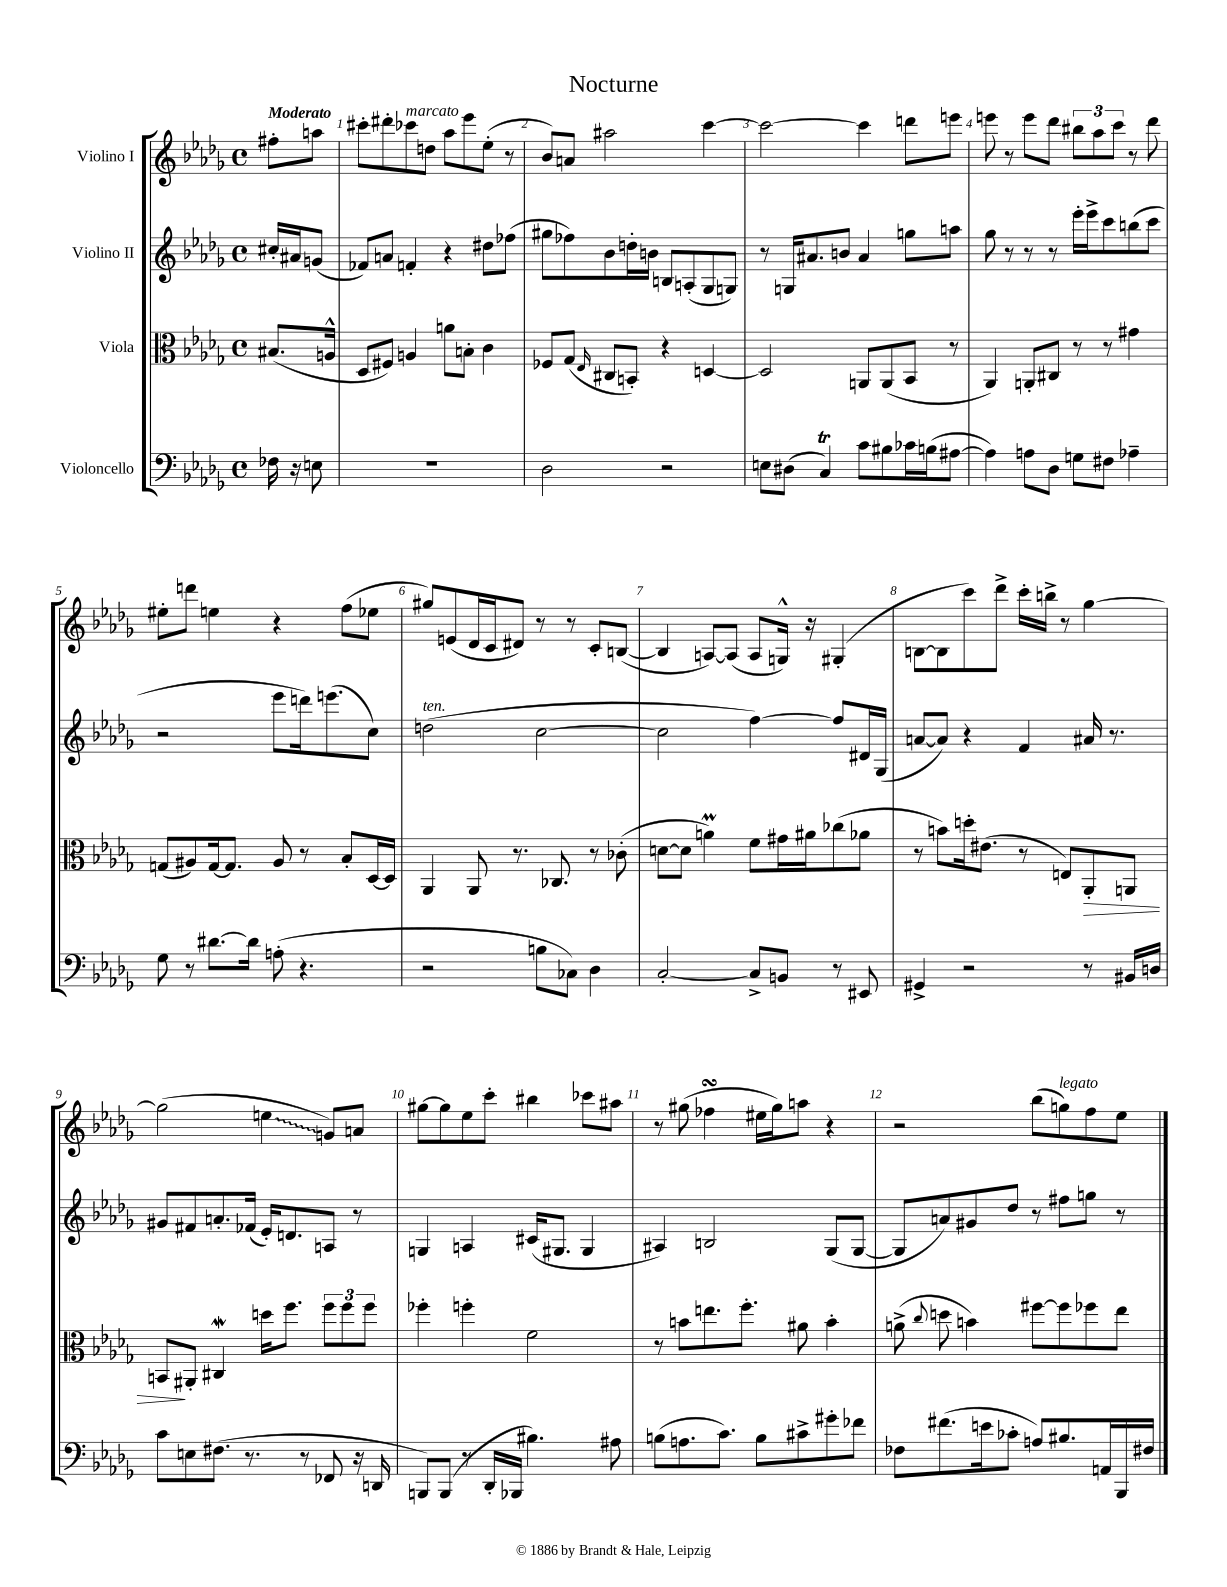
\header { title = "Nocturne" }
<<
\new StaffGroup <<
\new Staff = "s0" \with { instrumentName = "Violino I" } {
    \clef treble \key des \major \defaultTimeSignature \time 4/4 \partial 4 \tempo "Moderato"
    \autoBeamOff fis''8[-. a''8] |
    cis'''8[-. dis'''8-. ces'''8^\markup { \italic "marcato" } d''8] aes''8[ ees'''8 ees''8]-.( r8 |
    bes'8[) a'8] ais''2 c'''4~ |
    c'''2~ c'''4 d'''8[ e'''8] |
    e'''8 r8 e'''8[ des'''8] \tuplet 3/2 { bis''8[ aes''8 c'''8] } r8 des'''8 |
    eis''8[-. d'''8] e''4 r4 f''8[( ees''8] |
    gis''8[) e'8( des'16 c'16 dis'8]) r8 r8 c'8[-. b8]~( |
    b4 a8[~) a8]( a8[ g16]-^) r16 gis4-.( |
    b8[~ b8 c'''8) des'''8]-> c'''16[-. b''16]-> r8 ges''4~ |
    ges''2( \once \override Glissando.style = #'zigzag e''4\glissando g'8[) a'8] |
    gis''8[~ gis''8 ees''8 c'''8]-. bis''4 ces'''8[ ais''8] |
    r8 gis''8( fes''4\turn eis''16[ gis''16) a''8] r4 |
    r2 bes''8[( g''8^\markup { \italic "legato" }) f''8 ees''8] \bar "|." |
}
\new Staff = "s1" \with { instrumentName = "Violino II" } {
    \clef treble \key des \major \defaultTimeSignature \time 4/4 \partial 4
    \autoBeamOff cis''16[-. ais'16 g'8]( |
    fes'8[) a'8] f'4-. r4 dis''8[ fes''8]( |
    gis''8[ fes''8) bes'8 d''16-. b'16] b8[ a8-.( ges8 g8]) |
    r8 g16[ ais'8. b'8] ais'4 g''8[ a''8] |
    ges''8 r8 r8 r8 ees'''16[-. ees'''16-> c'''8 b''8( c'''8] |
    r2 ees'''8[ d'''16) e'''8.( c''8]) |
    d''2^\markup { \italic "ten." }( c''2~ |
    c''2 f''4~) f''8[ dis'16 ges16]( |
    a'8[~ a'8]) r4 f'4 ais'16 r8. |
    gis'8[ fis'8 a'8.-. fes'16]( ees'16[-.) d'8. a8] r8 |
    g4 a4 cis'16[( gis8.] gis4 |
    ais4) b2 ges8[( ges8]~ |
    ges8[ a'8) gis'8 des''8] r8 fis''8[ g''8] r8 \bar "|." |
}
\new Staff = "s2" \with { instrumentName = "Viola" } {
    \clef alto \key des \major \defaultTimeSignature \time 4/4 \partial 4
    \autoBeamOff bis8.[( a16]-^ |
    des8[ fis8]) a4 a'8[ b8]-. c'4 |
    fes8[ ges8]( \grace { ees16 } cis8[ b,8]-.) r4 d4~ |
    d2 a,8[ a,8( bes,8] r8 |
    aes,4) a,8[-. cis8] r8 r8 gis'4 |
    g8[( ais8) g16~ g8.] ais8 r8 bes8[-. des16~ des16] |
    aes,4 aes,8 r8. ces8. r8 ces'8-.( |
    d'8[~ \once \override Glissando.style = #'zigzag d'8]\glissando a'4\prall) f'8[ gis'16 ais'16 ces''8( aes'8] |
    r8 b'8[) d''16-. eis'8.]( r8 e8[) aes,8-.\> a,8] |
    b,8[\! ais,8]-. cis4\mordent d''16[ f''8.] \tuplet 3/2 { f''8[ f''8 f''8] } |
    fes''4-. f''4-. f'2 |
    r8 b'8[ e''8. f''8.]-. ais'8 b'4-. |
    a'8->( \appoggiatura { c''8 } d''8 b'4) fis''8[~ fis''8 fes''8 ees''8] \bar "|." |
}
\new Staff = "s3" \with { instrumentName = "Violoncello" } {
    \clef bass \key des \major \defaultTimeSignature \time 4/4 \partial 4
    \autoBeamOff fes16 r16 e8 |
    R1 |
    des2 r2 |
    e8[ dis8]( c4\trill) c'8[ bis8 ces'16 b16( ais8]~ |
    ais4) a8[ des8] g8[ fis8] aes4-- |
    ges8 r8 dis'8.[~ dis'16] a8-.( r4. |
    r2 b8[ ces8]) des4 |
    c2~-. c8[-> b,8] r8 eis,8 |
    gis,4-> r2 r8 bis,16[ d16] |
    c'8[ e8 fis8.]( r8. r8 fes,8 r16 d,16 |
    b,,8[) b,,8]( r8 des,16[-. bes,,16] bis4.) ais8 |
    b8[( a8. c'8.]) b8[ cis'8-> gis'8-. fes'8] |
    fes8[ fis'8.( e'16 ces'8]-. a8[) bis8. a,16 bes,,16 fis16] \bar "|." |
}
>>
>>
\layout { \context { \Score \override BarNumber.break-visibility = ##(#f #t #t) barNumberVisibility = #all-bar-numbers-visible } }
